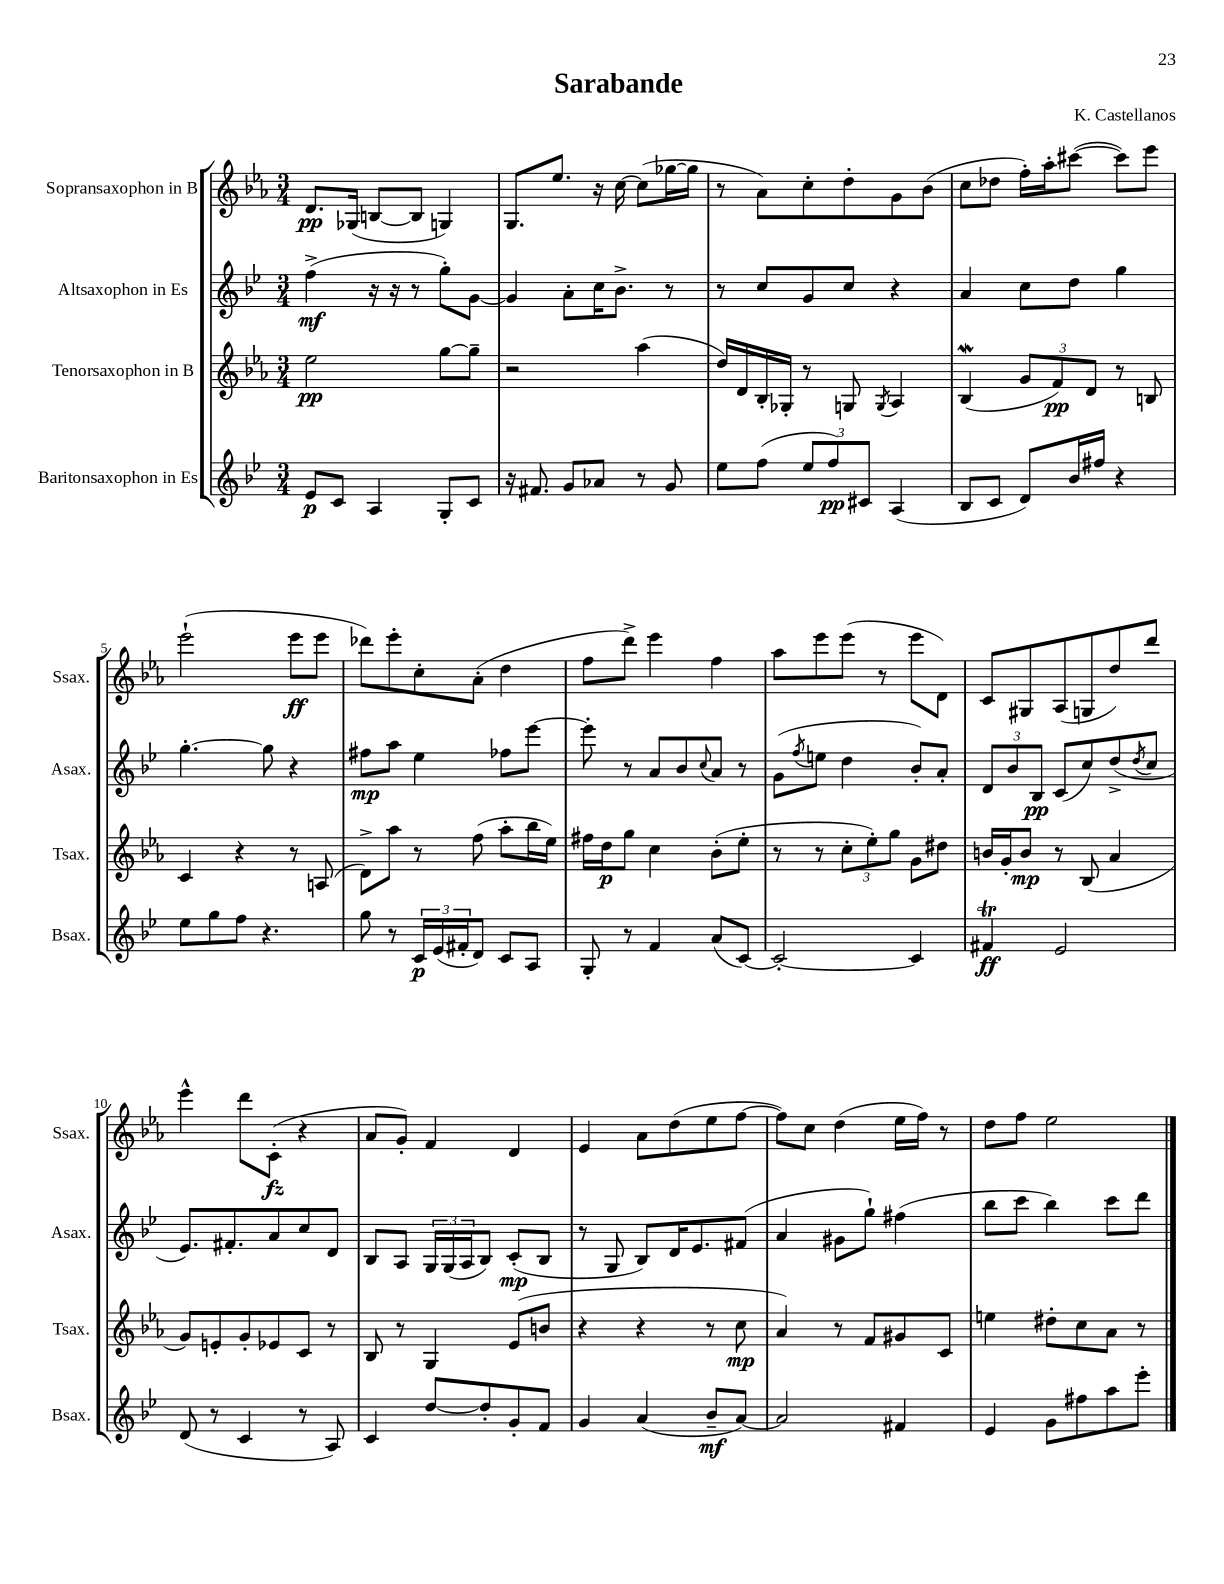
\header { title = "Sarabande" composer = "K. Castellanos" }
<<
\new StaffGroup <<
\new Staff = "s0" \with { instrumentName = "Sopransaxophon in B" shortInstrumentName = "Ssax." } {
    \clef treble \key ees \major \numericTimeSignature \time 3/4
    d'8.\pp ges16( b8~ b8 g4) |
    g8. ees''8. r16 c''16~ c''8( ges''16~ ges''16 |
    r8 aes'8) c''8-. d''8-. g'8 bes'8( |
    c''8 des''8 f''16-.) aes''16-. cis'''8~( cis'''8) ees'''8 |
    ees'''2-!( ees'''8\ff ees'''8 |
    des'''8) ees'''8-. c''8-. aes'8-.( d''4 |
    f''8 d'''8->) ees'''4 f''4 |
    aes''8 ees'''8 ees'''8( r8 ees'''8 d'8) |
    c'8 gis8 aes8( g8 d''8) d'''8 |
    ees'''4-^ d'''8 c'8-.\fz( r4 |
    aes'8 g'8-.) f'4 d'4 |
    ees'4 aes'8 d''8( ees''8 f''8~ |
    f''8) c''8 d''4( ees''16 f''16) r8 |
    d''8 f''8 ees''2 \bar "|." |
}
\new Staff = "s1" \with { instrumentName = "Altsaxophon in Es" shortInstrumentName = "Asax." } {
    \clef treble \key bes \major \numericTimeSignature \time 3/4
    f''4->\mf( r16 r16 r8 g''8-.) g'8~ |
    g'4 a'8-. c''16 bes'8.-> r8 |
    r8 c''8 g'8 c''8 r4 |
    a'4 c''8 d''8 g''4 |
    g''4.~-. g''8 r4 |
    fis''8\mp a''8 ees''4 fes''8 ees'''8~ |
    ees'''8-. r8 a'8 bes'8 \appoggiatura { c''8 } a'8 r8 |
    g'8( \acciaccatura { f''8 } e''8 d''4 bes'8-.) a'8-. |
    \tuplet 3/2 { d'8 bes'8 bes8\pp } c'8( c''8) d''8->( \acciaccatura { d''8 } c''8 |
    ees'8.) fis'8.-. a'8 c''8 d'8 |
    bes8 a8 \tuplet 3/2 { g16 g16( a16 } bes8) c'8-.\mp( bes8 |
    r8 g8 bes8) d'16 ees'8. fis'8( |
    a'4 gis'8 g''8-!) fis''4( |
    bes''8 c'''8 bes''4) c'''8 d'''8 \bar "|." |
}
\new Staff = "s2" \with { instrumentName = "Tenorsaxophon in B" shortInstrumentName = "Tsax." } {
    \clef treble \key ees \major \numericTimeSignature \time 3/4
    ees''2\pp g''8~ g''8-- |
    r2 aes''4( |
    d''16) d'16 bes16-. ges16-. r8 g8 \acciaccatura { g8 } aes4 |
    bes4\mordent( \tuplet 3/2 { g'8 f'8\pp) d'8 } r8 b8 |
    c'4 r4 r8 a8( |
    d'8->) aes''8 r8 f''8( aes''8-. bes''16 ees''16) |
    fis''16 d''16\p g''8 c''4 bes'8-.( ees''8-. |
    r8 r8 \tuplet 3/2 { c''8-. ees''8-.) g''8 } g'8 dis''8 |
    b'16 g'16-. b'8\mp r8 bes8( aes'4 |
    g'8) e'8-. g'8-. ees'8 c'8 r8 |
    bes8 r8 g4 ees'8( b'8 |
    r4 r4 r8 c''8\mp |
    aes'4) r8 f'8 gis'8 c'8 |
    e''4 dis''8-. c''8 aes'8 r8 \bar "|." |
}
\new Staff = "s3" \with { instrumentName = "Baritonsaxophon in Es" shortInstrumentName = "Bsax." } {
    \clef treble \key bes \major \numericTimeSignature \time 3/4
    ees'8\p c'8 a4 g8-. c'8 |
    r16 fis'8. g'8 aes'8 r8 g'8 |
    ees''8 f''8( \tuplet 3/2 { ees''8 f''8\pp) cis'8 } a4( |
    bes8 c'8 d'8) bes'16 fis''16 r4 |
    ees''8 g''8 f''8 r4. |
    g''8 r8 \tuplet 3/2 { c'16\p ees'16( fis'16-. } d'8) c'8 a8 |
    g8-. r8 f'4 a'8( c'8~) |
    c'2~-. c'4 |
    fis'4\trill\ff ees'2 |
    d'8( r8 c'4 r8 a8) |
    c'4 d''8~ d''8-. g'8-. f'8 |
    g'4 a'4( bes'8--\mf a'8~) |
    a'2 fis'4 |
    ees'4 g'8 fis''8 a''8 ees'''8-. \bar "|." |
}
>>
>>
